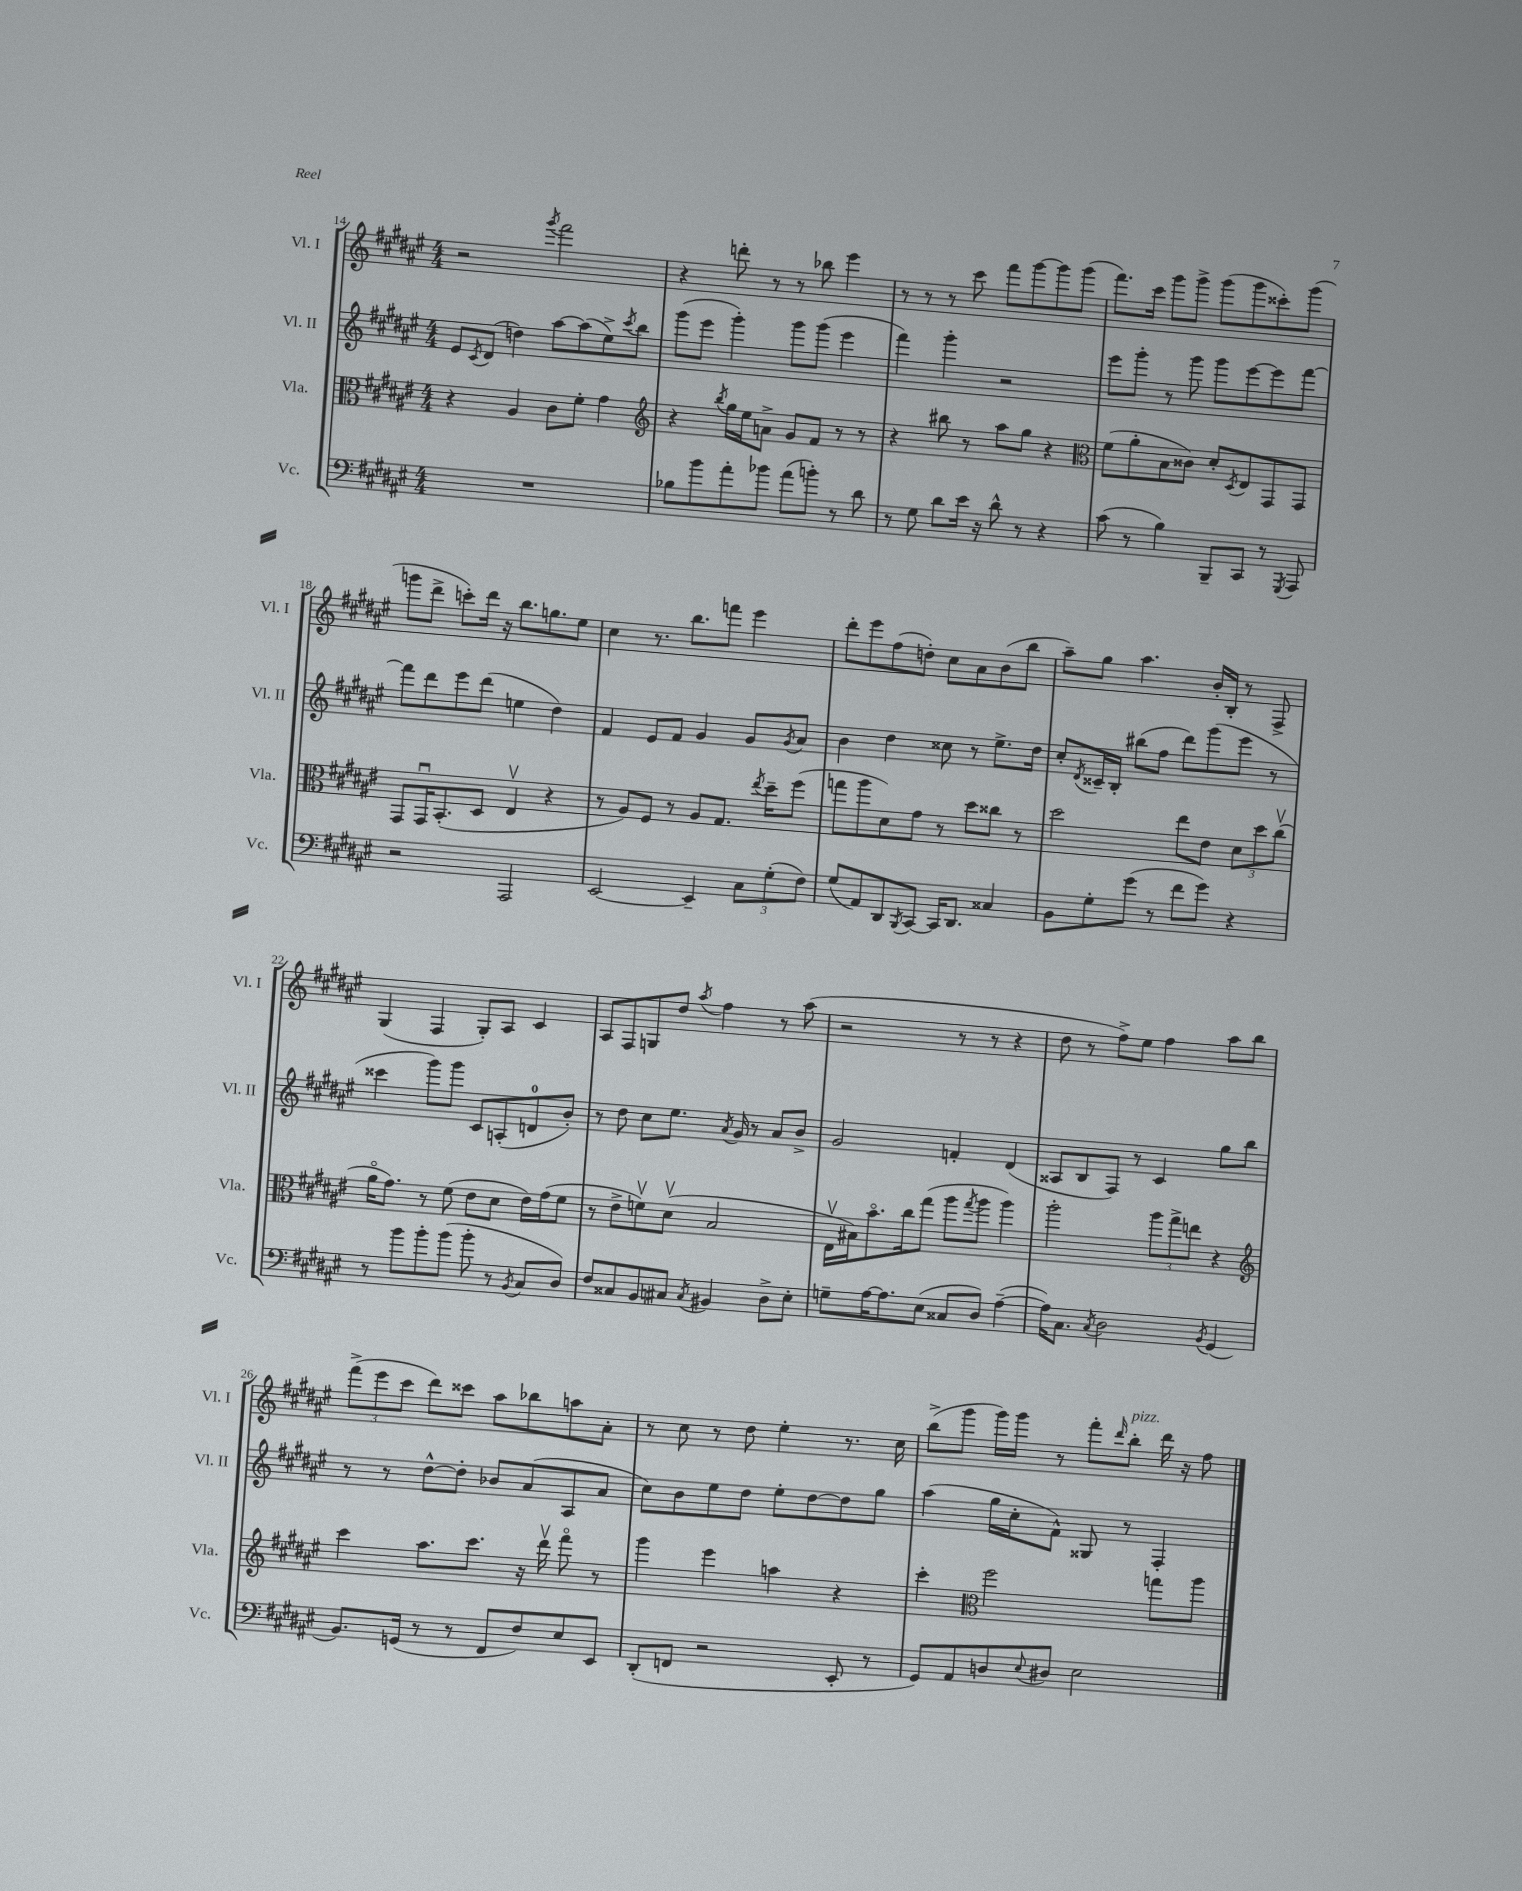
<<
\new StaffGroup <<
\new Staff = "s0" \with { instrumentName = "Vl. I" shortInstrumentName = "Vl. I" } {
    \clef treble \key fis \major \numericTimeSignature \time 4/4
    r2 \acciaccatura { gis'''8 } fis'''2 |
    r4 d'''8-. r8 r8 bes''8 eis'''4 |
    r8 r8 r8 cis'''8 fis'''8 gis'''8~ gis'''8 gis'''8( |
    fis'''8.) cis'''16 gis'''8 gis'''8-> gis'''8( gis'''8 cisis'''8-.) gis'''8( |
    g'''8 dis'''8-> c'''8-.) dis'''16 r16 b''8. g''8. eis''8 |
    cis''4 r8. b''8. f'''8 eis'''4 |
    dis'''8-. eis'''8 fis''8( d''8-.) cis''8 ais'8 b'8( b''8 |
    ais''8--) gis''8 ais''4. b'16-. b16-. r8 fis8-> |
    gis4( fis4 gis8-.) ais8 cis'4 |
    ais8 fis8 g8 dis''8 \acciaccatura { ais''8 } fis''4 r8 ais''8( |
    r2 r8 r8 r4 |
    dis''8 r8 fis''8->) eis''8 fis''4 ais''8 b''8 |
    \tuplet 3/2 { fis'''8->( eis'''8 cis'''8 } dis'''8) cisis'''8 ais''8 bes''8 a''8 ais'8-. |
    r8 cis''8 r8 dis''8 eis''4-. r8. cis''16 |
    b''8->( gis'''8 gis'''16) gis'''16 r8 fis'''8-. \grace { dis'''16 } b''8-.^\markup { \italic "pizz." } dis'''16 r16 fis''8 \bar "|." |
}
\new Staff = "s1" \with { instrumentName = "Vl. II" shortInstrumentName = "Vl. II" } {
    \clef treble \key fis \major \numericTimeSignature \time 4/4
    eis'8 \acciaccatura { cis'8 } dis'8( d''4) ais''8~ ais''8( eis''8->) \acciaccatura { cis'''8 } b''8 |
    gis'''8( eis'''8 gis'''4-.) gis'''8 gis'''8( eis'''4 |
    fis'''4) gis'''4-. r2 |
    eis'''8 gis'''8-. r8 gis'''8 gis'''8 eis'''8~ eis'''8 fis'''8~ |
    fis'''8 dis'''8 eis'''8 dis'''8( e''4 dis''4) |
    fis'4 eis'8 fis'8 gis'4 gis'8 \acciaccatura { gis'8 } ais'8 |
    b'4 dis''4 cisis''8 r8 eis''8.-> dis''16 |
    cis''8-. \acciaccatura { dis'8 } cisis'16-- b16-. bis''8( fis''8 dis'''8) gis'''8( eis'''8 r8 |
    cisis'''4 gis'''8) gis'''8 cis'8 a8-.( d'8-0 b'8-.) |
    r8 dis''8 cis''8 eis''8. \acciaccatura { ais'8 } gis'16 r8 ais'8 b'8-> |
    gis'2 f'4-. dis'4( |
    aisis8 b8 fis8) r8 cis'4 gis''8 b''8 |
    r8 r8 dis''8~-^ dis''8-. bes'8 ais'8( ais8 ais'8 |
    cis''8) b'8 eis''8 dis''8 eis''8-. dis''8~ dis''8 gis''8 |
    ais''4( gis''16 cis''16-. fis'8-^) gisis8 r8 fis4-. \bar "|." |
}
\new Staff = "s2" \with { instrumentName = "Vla." shortInstrumentName = "Vla." } {
    \clef alto \key fis \major \numericTimeSignature \time 4/4
    r4 ais4 cis'8 fis'8-. gis'4 |
    \clef treble r4 \acciaccatura { b''8 } gis''16 eis''16 a'8-> gis'8 fis'8 r8 r8 |
    r4 bis''8 r8 ais''8 gis''8 r4 |
    \clef alto fis'8( ais'8-. b8 cisis'8) dis'8-. \acciaccatura { dis8 } eis8 gis,8 gis,8 |
    gis,8 gis,16\downbow b,8.-.( dis8 eis4\upbow r4 |
    r8 ais8) fis8 r8 ais8 gis8. \acciaccatura { eis''8 } dis''16-- fis''8( |
    g''8 ais''8 dis'8) gis'8 r8 dis''8 cisis''8 r8 |
    dis''2 eis''8 eis'8 \tuplet 3/2 { dis'8 dis''8 cis''8\upbow( } |
    ais'16\flageolet gis'8.) r8 fis'8( eis'8 dis'8 eis'16) gis'16( fis'8 |
    r8 eis'8-> f'8\upbow) dis'8\upbow( b2 |
    eis16\upbow bis16) b'8.\flageolet cis''16 gis''8( ais''8 \acciaccatura { gis''8 } ais''8 ais''4) |
    ais''2-. \tuplet 3/2 { ais''8 gis''8-> e''8 } r4 |
    \clef treble cis'''4 ais''8. cis'''8. r16 dis'''16\upbow fis'''8\flageolet r8 |
    gis'''4 eis'''4 a''4 r4 |
    cis'''4-. \clef alto fis''2 g''8 ais''8 \bar "|." |
}
\new Staff = "s3" \with { instrumentName = "Vc." shortInstrumentName = "Vc." } {
    \clef bass \key fis \major \numericTimeSignature \time 4/4
    R1 |
    bes8 b'8 ais'8-. bes'8 ais'8( b'8-.) r8 dis'8 |
    r8 gis8 dis'8 eis'16 r16 dis'8-^ r8 r4 |
    cis'8( r8 b4) b,,8-- cis,8 r8 \acciaccatura { gis,,8 } ais,,8 |
    r2 ais,,2 |
    eis,2~ eis,4-- \tuplet 3/2 { cis8 gis8-.( fis8) } |
    gis8( ais,8) dis,8 \acciaccatura { b,,8 } cis,8~ cis,16 dis,8. cisis4 |
    b,8 gis8-. gis'8( r8 fis'8 gis'8) r4 |
    r8 b'8 b'8-. b'8( b'8-. r8 \acciaccatura { b,8 } cis8 dis8) |
    fis8 cisis8 b,8 cis8 \acciaccatura { cis8 } bis,4 dis8-> eis8-. |
    g8-- ais16~ ais8. eis8( cisis8 dis8) ais4~--( |
    ais16) cis8. \acciaccatura { cis8 } dis2 \acciaccatura { b,8 } gis,4( |
    b,8.) g,16( r8 r8 fis,8 fis8) eis8 eis,8 |
    dis,8-.( f,8 r2 eis,8-. r8 |
    gis,8) ais,8 d8 \appoggiatura { eis8 } dis8 eis2 \bar "|." |
}
>>
>>
\layout { \context { \Score currentBarNumber = #14 } }
